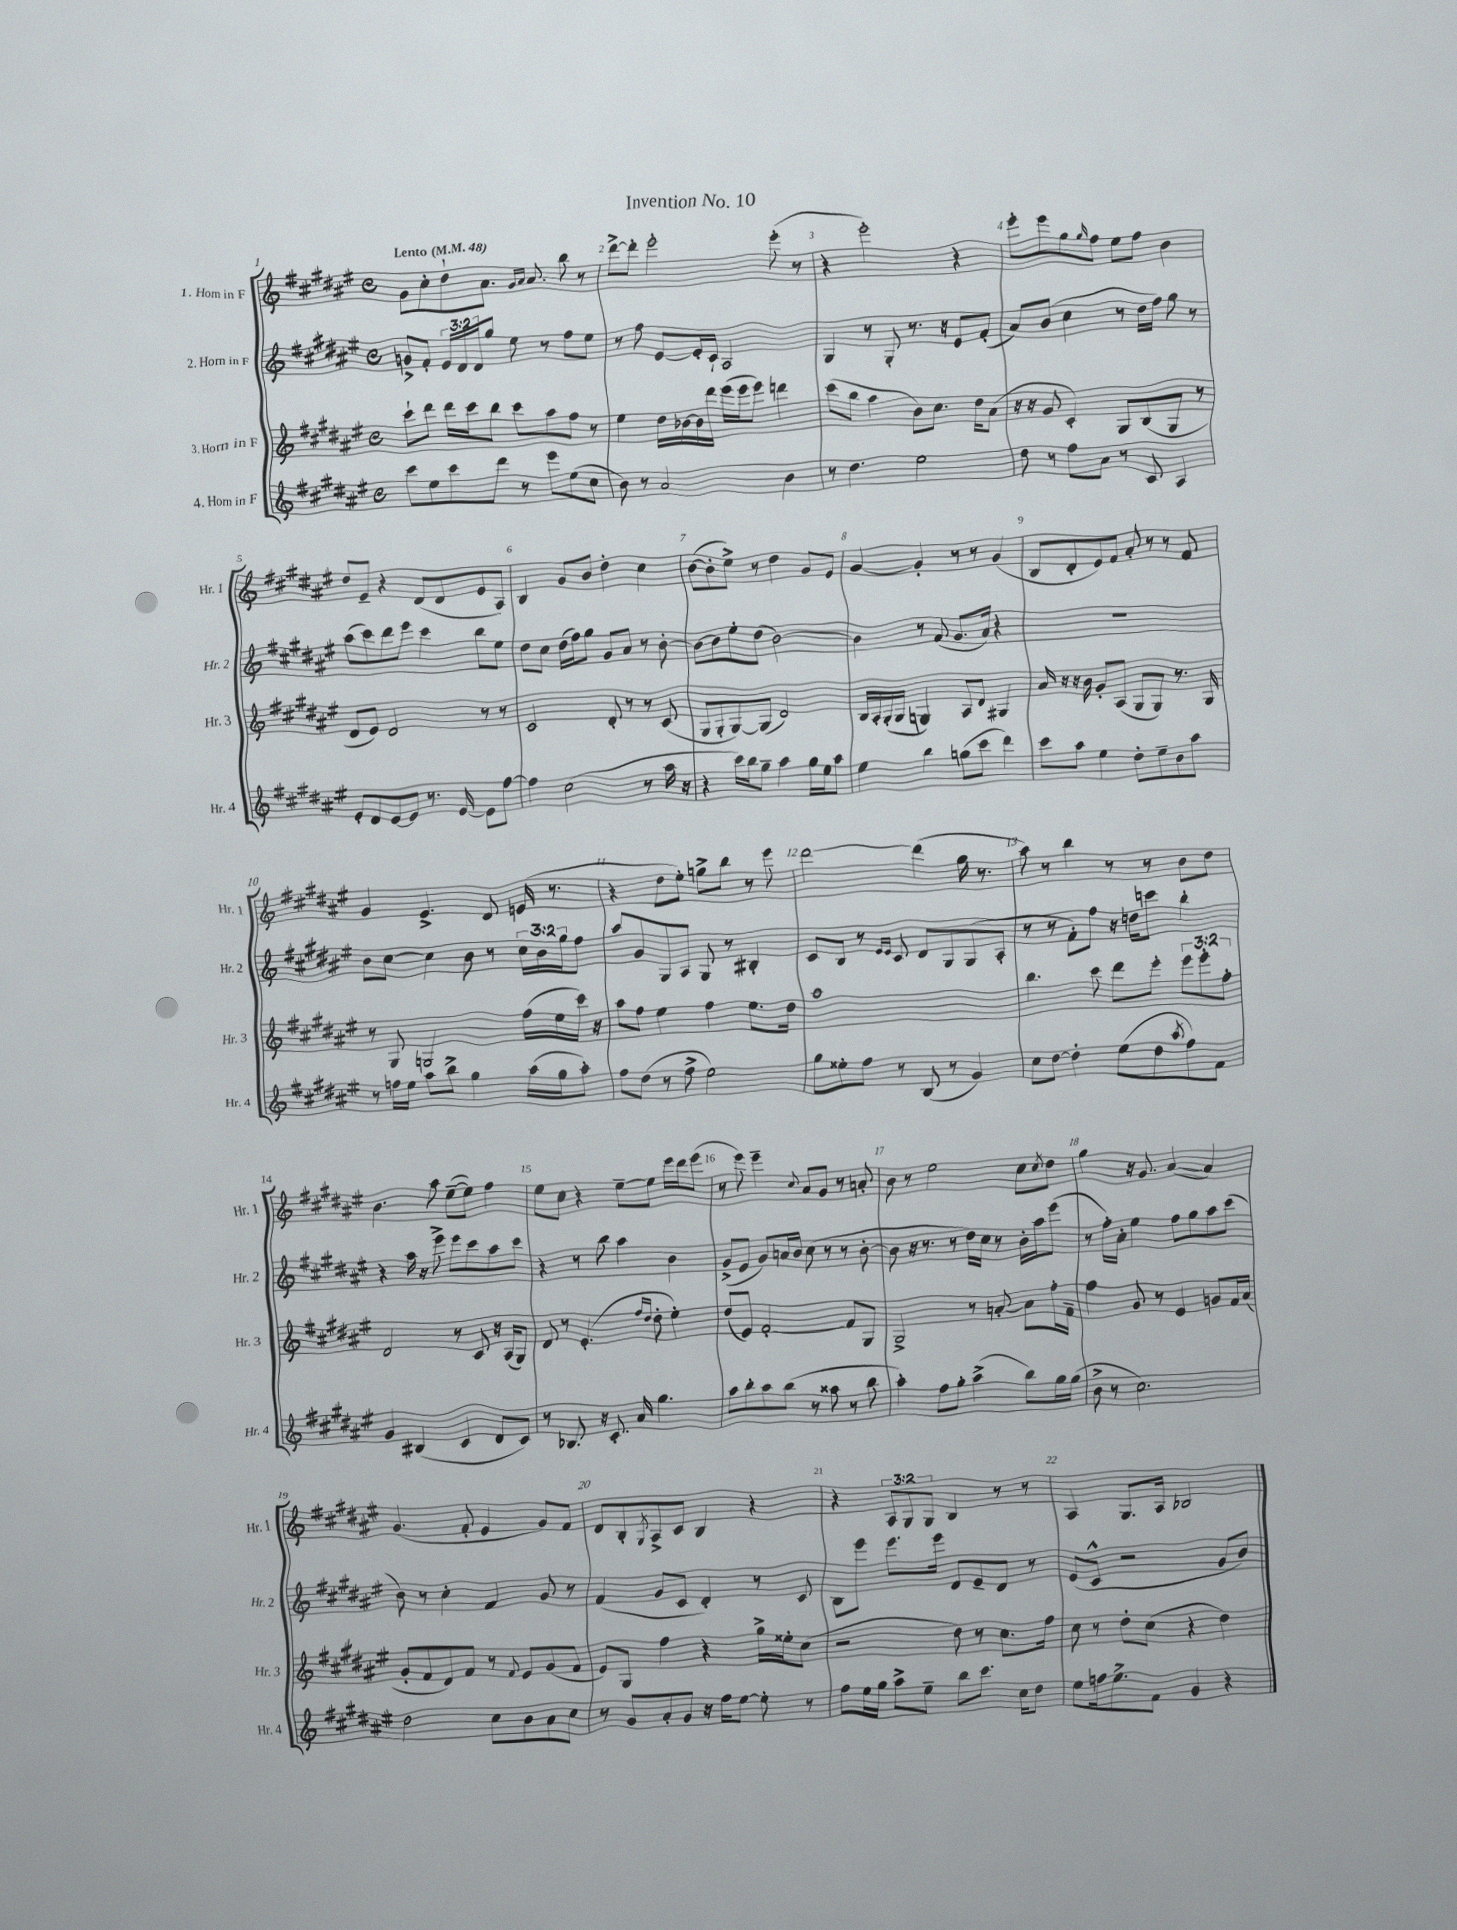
\header { title = "Invention No. 10" }
<<
\new StaffGroup <<
\new Staff = "s0" \with { instrumentName = "1. Horn in F" shortInstrumentName = "Hr. 1" } {
    \clef treble \key fis \major \defaultTimeSignature \time 4/4 \override Staff.TupletNumber.text = #tuplet-number::calc-fraction-text \tempo "Lento" 4 = 48
    gis'8 cis''8-. dis''8-! ais'8. \grace { gis'16 ais'16 } ais'8. b''8 r8 |
    dis'''8~-> dis'''8-. eis'''2-. eis'''8-.( r8 |
    r4 eis'''2-.) r4 |
    eis'''8-. eis'''8 gis''8 \grace { gis''16 } fis''8 eis''8 fis''8 b'4 |
    dis''8 eis'8-- r4 dis'8( dis'8 eis'8 ais8) |
    b4 gis'8 b'8 dis''4-. cis''4 |
    b'8~( b'8-. eis''8->) r8 dis''4 gis'8 eis'8 |
    gis'4~ gis'4-. r8 r8 gis'4( |
    b8 dis'8-. eis'8) fis'8 ais'8-. r8 r8 fis'8 |
    gis'4 eis'4.-> dis'8 e'16( r8. |
    r4 dis''8 eis''8-.) g''8-> b''8 r8 eis'''8 |
    dis'''2~ dis'''4( gis''16 r8. |
    ais''8) r8 b''4 r8 r8 b'8 dis''8 |
    b'4. ais''8 eis''8~--( eis''8) fis''4 |
    eis''8 cis''8 r4 eis''8~-- eis''8 eis'''16 dis'''16 eis'''8( |
    r8 eis'''8) eis'''4-- \appoggiatura { cis''8 } ais'8 gis'8 r8 a'8-. |
    b'8 r8 eis''2 cis''8 \acciaccatura { cis''8 } dis''8 |
    gis''4 r16 gis'8. ais'4~( ais'4) |
    gis'4.( fis'8-. eis'4 gis'8) fis'8 |
    dis'8 b8-. \acciaccatura { gis8 } ais8-> cis'8 b4 r4 |
    r4 \tuplet 3/2 { ais8 gis8 gis8 } b4 r8 r8 |
    ais4 gis8. ais16 bes2 \bar "|." |
}
\new Staff = "s1" \with { instrumentName = "2. Horn in F" shortInstrumentName = "Hr. 2" } {
    \clef treble \key fis \major \defaultTimeSignature \time 4/4 \override Staff.TupletNumber.text = #tuplet-number::calc-fraction-text
    g'8-> fis'8-. \tuplet 3/2 { eis'16 dis'16 dis'16 } gis''8 eis''8 r8 fis''8 eis''8 |
    r8 fis''8 eis'8~ eis'16-. cis'16-! ais2 |
    gis4 r8 gis8-. r8. r16 eis'8 fis'8-.( |
    ais'8) b'8( cis''4 r8 dis''16 fis''16) gis''8 r8 |
    ais''8( cis'''8) dis'''8 eis'''8 cis'''4 b''8 eis''8 |
    dis''8 cis''8 dis''16( fis''16) gis''8 gis'8 ais'8 r8 b'8~-. |
    b'8~ b'8 eis''8-. dis''8( b'2~) |
    b'4 r8 fis'8( gis'8. ais'16) r4 |
    R1 |
    b'8 cis''8~ cis''4 b'8 r8 \tuplet 3/2 { cis''16 b'16 gis''16 } fis''8 |
    ais''8 gis'8 gis8 ais8 gis8 r8 bis4-. |
    cis'8 b8 r8 \grace { eis'16 eis'16 } cis'8 dis'8 gis8 gis8( ais8-. |
    r8 r8 fis'8-.) fis''8 r16 d''16 c'''8 b''4-. |
    r4 ais''16 r16 eis'''8-> eis'''8 cis'''8 ais''8 cis'''8 |
    r4 r8 b''8 ais''4 b'4 |
    gis'8->( eis'8 gis'8) a'16 b'16 cis''8( r8 r8 b'8~-. |
    b'8 r16 r8. r8 dis''16) cis''16 r8 b'16-. ais''16 eis'''8( |
    r8 fis''16-.) ais'16-. eis''4 fis''8 gis''8 ais''8 cis'''8( |
    b'8) r8 cis''4-. fis'4 gis'8 r8 |
    fis'4( gis'8 cis'8 dis'4-.) r8 cis'8 |
    b8 eis'''8 eis'''8. eis'''16 dis'8 eis'8-- dis'8 r8 |
    eis'8( cis'8-^ r2 gis'8 b'8) \bar "|." |
}
\new Staff = "s2" \with { instrumentName = "3. Horn in F" shortInstrumentName = "Hr. 3" } {
    \clef treble \key fis \major \defaultTimeSignature \time 4/4 \override Staff.TupletNumber.text = #tuplet-number::calc-fraction-text
    cis'''8-! dis'''8 dis'''16 cis'''16 b''8 cis'''8 ais''8 fis''8 r8 |
    eis''4 dis''16 bes'16~ bes'16 dis'''16 eis'''16( eis'''16 eis'''8) d'''4 |
    cis'''8( b''8 ais''4 b'8) cis''8. dis''16 ais'8( |
    r16 r16 gis'8 cis'4-.) gis8 b8( gis8 r8 |
    dis'8 eis'8) dis'2 r8 r8 |
    cis'2 dis'8-. r8 r8 cis'8( |
    gis8 gis8-. gis8~) gis8( dis'2) |
    b16 ais16-. gis16-.( gis16 g4) ais8 dis'8 gis4 |
    ais'16 r16 r16 b'16 gis'8-. ais8( gis8 gis8) r8. gis16 |
    r8 gis8 g2 fis''16( eis''16 cis'''16) r16 |
    ais''8 fis''8 eis''4 fis''4 eis''8. dis''16 |
    ais''1 |
    b''4. cis'''8 dis'''8 eis'''8-. \tuplet 3/2 { eis'''8 eis'''8-. fis''8-. } |
    dis'2 r8 cis'8 r16 ais16( gis8) |
    dis'8 r8 eis'4.-.( \grace { fis''16 dis''16 } dis''8-. eis''4-.) |
    dis''8( eis'8) fis'2~-. fis'8 gis8 |
    gis2-> r8 a'8~-. a'8 fis''16-. fis'16-- |
    fis''4 gis'8 r8 eis'4 g'8 fis'16 ais'16( |
    gis'8-. fis'8 dis'8) fis'8 r8 \appoggiatura { fis'8 } eis'8 gis'8( fis'8 |
    eis'8) gis8 fis''4 r4 gis''16-> eisis''16-. cis''8( |
    r2 dis''8) r8 cis''8. fis''16 |
    cis''8 r8 dis''8-. cis''8( r4 dis''4) \bar "|." |
}
\new Staff = "s3" \with { instrumentName = "4. Horn in F" shortInstrumentName = "Hr. 4" } {
    \clef treble \key fis \major \defaultTimeSignature \time 4/4
    cis'''8 eis''8 cis'''8 dis'''8 r8 eis'''8 eis''8( cis''8 |
    b'8) r8 ais'2 b'4 |
    r8 dis''4. eis''2 |
    dis''8 r8 fis''8 ais'8 r8 cis'8 ais4 |
    eis'8-. dis'8 eis'8~ eis'8 r8. eis'16~ eis'8 fis''8~ |
    fis''4 cis''2( r8 ais''16 r16 |
    r4 cis'''16) b''16 gis''8-- ais''4 gis''16 eis''16 ais''8 |
    eis''4 b''4 g''8( cis'''8 dis'''4) |
    cis'''8 ais''8 eis''4 dis''8-. eis''8-- b'8 ais''8 |
    r8 f''16 eis''16 ais''8 b''8-> gis''4 ais''16( gis''16 ais''8-.) |
    fis''8 dis''8( r8 fis''8-> eis''2) |
    gis''8 eisis''8-. fis''8 r8 b8( r8 gis'4) |
    cis''8 dis''8~ dis''4-. eis''8( dis''8 \acciaccatura { ais''8 } fis''8) fis'8 |
    gis'4 bis4( cis'4 dis'8 cis'8) |
    r8 bes8. r16 cis'8.-. ais'16 gis''4. |
    ais''8 b''8-. ais''8 b''8( r8 aisis''8 r8 b''8 |
    ais''4-.) fis''8 gis''8-. ais''4->( b''8) gis''16 gis''16( |
    b'8-> r8 cis''2.) |
    dis''2 cis''8 b'8 ais'8 cis''8 |
    r8 gis'8 ais'8-. gis'8 r16 fis''16 eis''8~ eis''8-. r8 |
    fis''8 eis''16 gis''16 ais''8-> eis''8-- b''8 cis'''8. cis''16 dis''8 |
    eis''8 f''16 eis''8.-> fis'8 gis'4 r4 \bar "|." |
}
>>
>>
\layout { \context { \Score \override BarNumber.break-visibility = ##(#f #t #t) barNumberVisibility = #all-bar-numbers-visible } }
